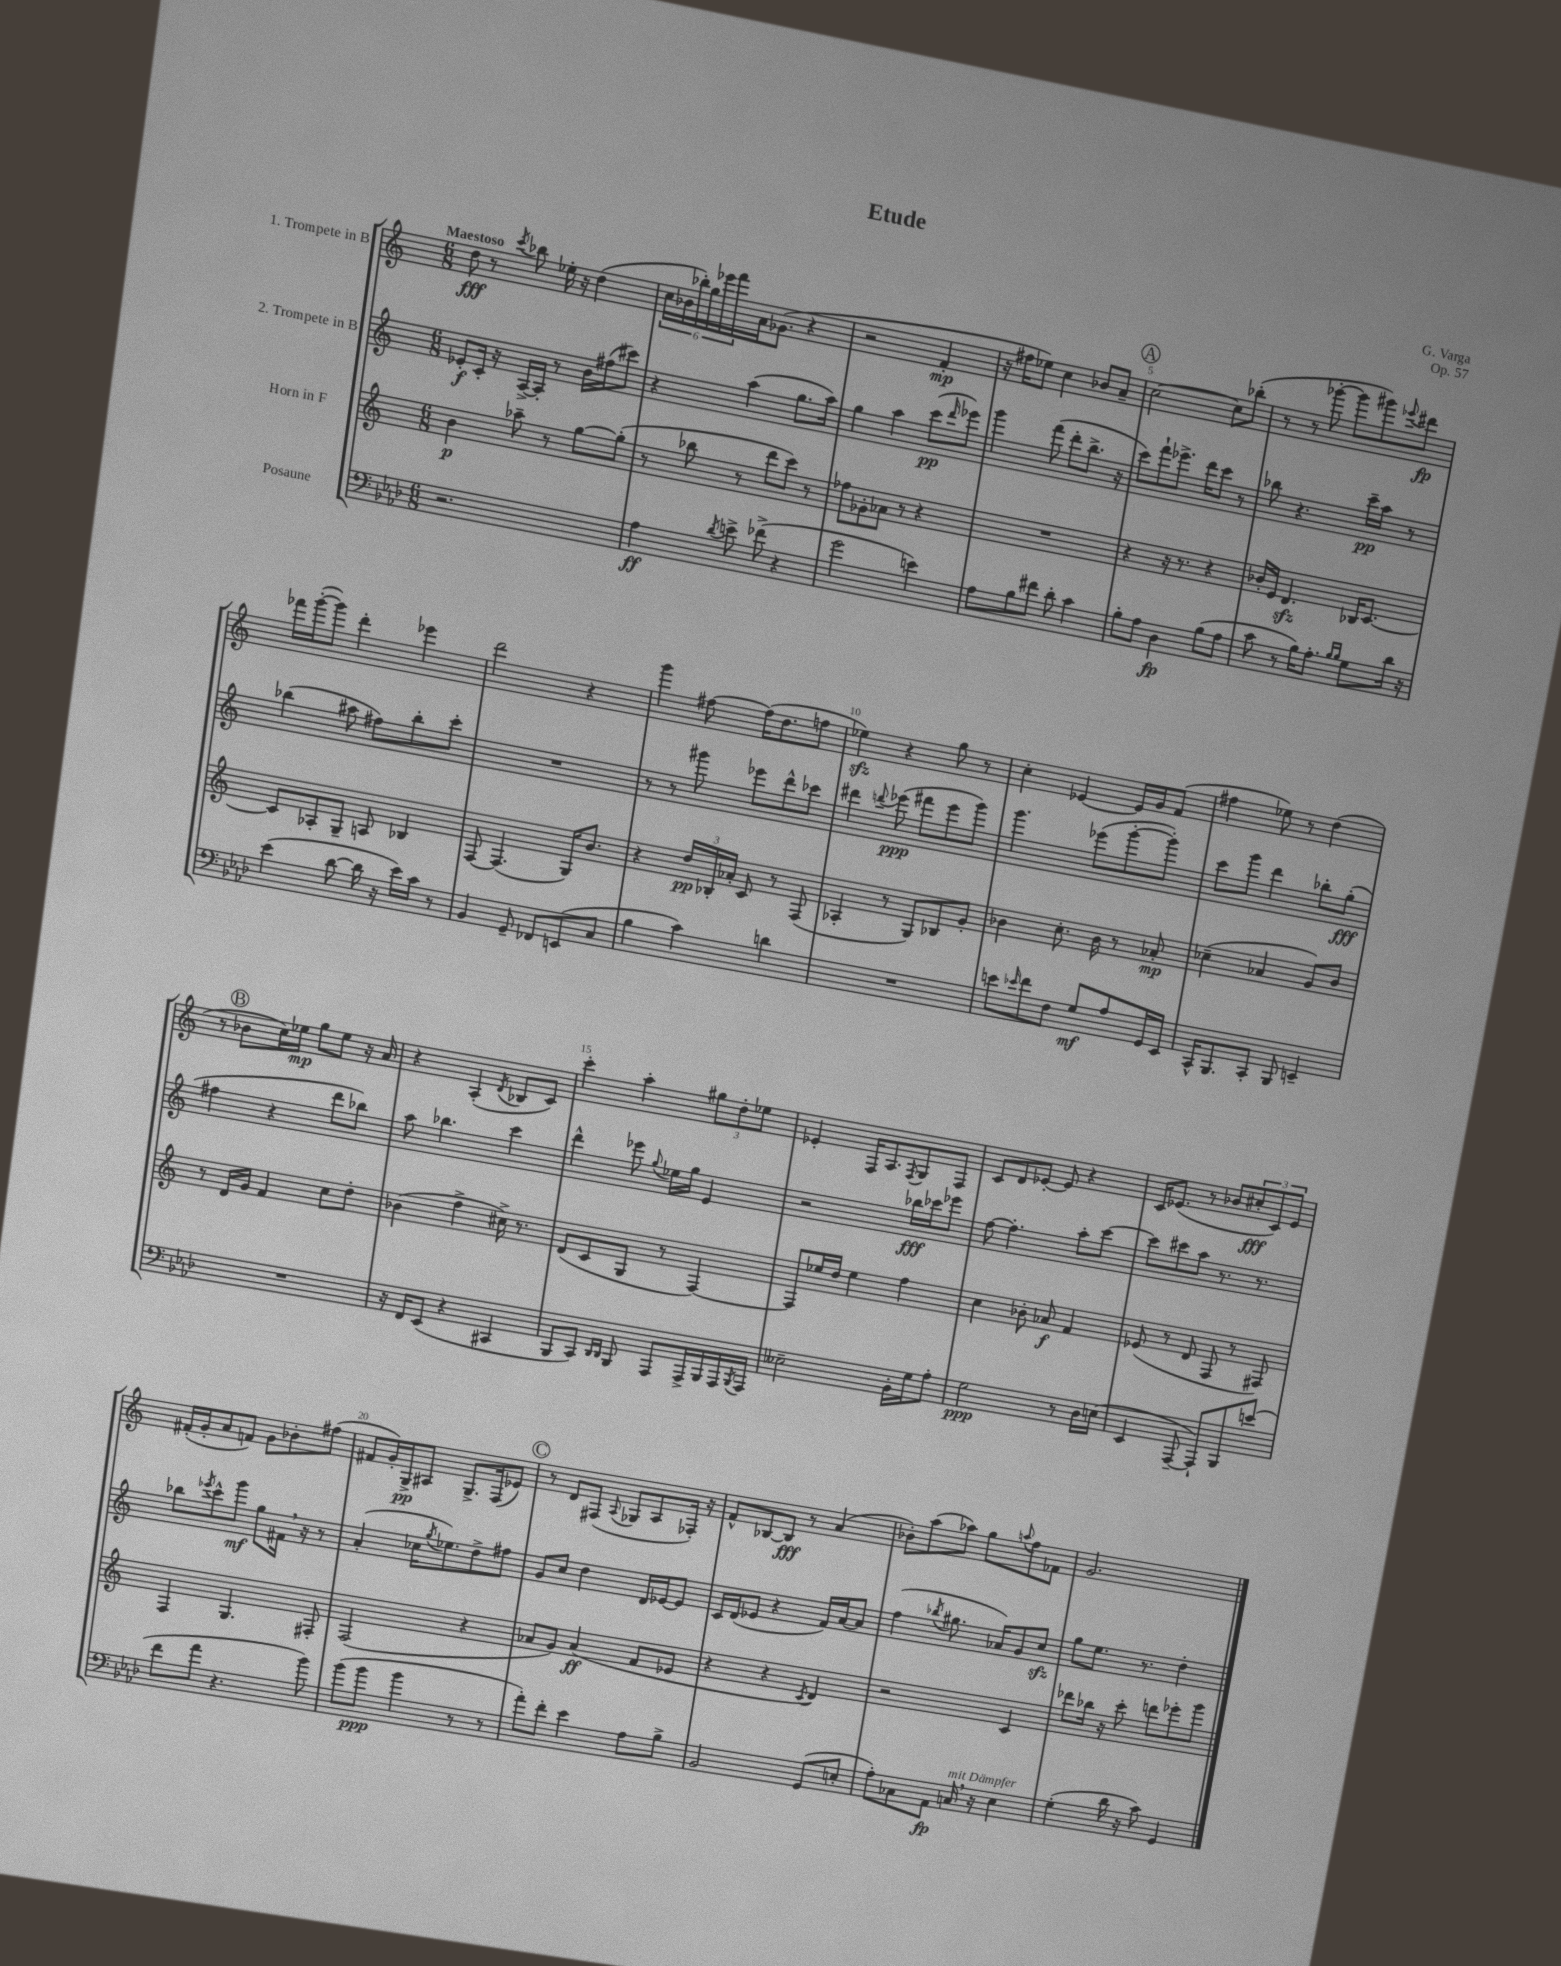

**kern	**dynam	**kern	**dynam	**kern	**dynam	**kern	**dynam
*part4	*part4	*part3	*part3	*part2	*part2	*part1	*part1
*staff4	*staff4	*staff3	*staff3	*staff2	*staff2	*staff1	*staff1
*I"Posaune	*	*I"Horn in F	*	*I"2. Trompete in B	*	*I"1. Trompete in B	*
*clefF4	*	*clefG2	*	*clefG2	*	*clefG2	*
*k[b-e-a-d-]	*	*k[]	*	*k[]	*	*k[]	*
*M6/8	*	*M6/8	*	*M6/8	*	*M6/8	*
=1	=1	=1	=1	=1	=1	=1	=1
!	!	!	!	!	!	!LO:TX:a:B:t=Maestoso	!
2.r	.	4b\	p	8e-X'/L	f	8dd\	fff
.	.	.	.	16c'/Jk	.	8r	.
.	.	.	.	16r	.	.	.
.	.	.	.	.	.	8qccc/	.
.	.	8aa-X~\	.	[16A^/LL	.	8bb-X\	.
.	.	.	.	16A'/JJ]	.	.	.
.	.	8r	.	8r	.	16ee-X'\	.
.	.	.	.	.	.	16r	.
.	.	[8gg\L	.	16b\LL	.	(4dd\	.
.	.	.	.	(16ff#X\J	.	.	.
.	.	(8gg'\J]	.	8ccc#X\J)	.	.	.
=2	=2	=2	=2	=2	=2	=2	=2
4A-\	ff	8r	.	4r	.	24cc\LL	.
.	.	.	.	.	.	24b-X\	.
.	.	.	.	.	.	24bb-X'\)	.
.	.	8bb-X\	.	.	.	24gg\	.
.	.	.	.	.	.	24eee-X\	.
.	.	.	.	.	.	24fff\	.
8qd-/	.	.	.	.	.	.	.
8en^\	.	8r	.	(4aa\	.	16a\J	.
.	.	.	.	.	.	(8.g-X\J	.
(8f-X^\	.	8ddd\L	.	.	.	.	.
4r	.	8ccc\J)	.	8.gg\L	.	4r	.
.	.	8r	.	.	.	.	.
.	.	.	.	16aa\Jk)	.	.	.
=3	=3	=3	=3	=3	=3	=3	=3
2g\	.	8ff-X\L	.	4gg\	.	2r	.
.	.	8g-X'\	.	.	.	.	.
.	.	8a-X\J	.	4aa\	.	.	.
.	.	8r	.	.	.	.	.
4en\)	.	4r	.	(8ccc\L	pp	4f'/	mp
.	.	.	.	16qqddd/	.	.	.
.	.	.	.	8eee-X\J)	.	.	.
=4	=4	=4	=4	=4	=4	=4	=4
8A-\L	.	2.r	.	4ggg\	.	16r	.
.	.	.	.	.	.	16ff#X\KL	.
8B-\	.	.	.	.	.	8ee-X\J)	.
8f#X\J	.	.	.	(8fff\	.	4cc\	.
8d-'\	.	.	.	8ddd'\L	.	.	.
4c\	.	.	.	8.bb^\J	.	8b-X/L	.
.	.	.	.	.	.	8a~/J	.
.	.	.	.	16r	.	.	.
!!LO:REH:place=s1:t=A
=5	=5	=5	=5	=5	=5	=5	=5
8B-'\L	.	4r	.	8ccc\L)	.	[2cc\	.
8A-\J	.	.	.	8fff`\	.	.	.
4D-\	fp	16r	.	8.eee-X^\J	.	.	.
.	.	8.r	.	.	.	.	.
.	.	.	.	16ddd\KL	.	.	.
(8B-\L	.	4r	.	8ccc\J	.	8cc\L]	.
8A-\J	.	.	.	8r	.	(8bb-X'\J	.
=6	=6	=6	=6	=6	=6	=6	=6
8c\	.	16b-X'/LL	.	8bb-X\	.	8r	.
.	.	16e/JJ	.	.	.	.	.
8r	.	4.dzz/	.	4.r	.	8r	.
16B-\KL)	.	.	.	.	.	[8ggg-X'\	.
8.A-'\J	.	.	.	.	.	.	.
.	.	.	.	.	.	8ggg-\L]	.
16qqB-/LL	.	.	.	.	.	.	.
16qqB-/JJ	.	.	.	.	.	.	.
8G\L	.	16B-X/KL	.	16ccc~\LL	pp	8ggg#X\)	.
.	.	[8.c/J	.	16aa\JJ	.	.	.
.	.	.	.	.	.	8qqeee-X/	.
16d-\Jk	.	.	.	8r	.	8ddd#X\J	fp
16r	.	.	.	.	.	.	.
!!LO:LB:g=z
=7	=7	=7	=7	=7	=7	=7	=7
(4e-\	.	8c/L]	.	(4bb-X\	.	16fff-X\LL	.
.	.	.	.	.	.	([16ggg'\J	.
.	.	8A-X'/	.	.	.	8ggg\J])	.
[8d-\	.	8G~/J	.	8aa#X\	.	4ddd'\	.
16d-\]	.	8An/	.	8ff#X\L)	.	.	.
16r	.	.	.	.	.	.	.
16e-\LL)	.	4B-X/	.	8bb-'\	.	4eee-X\	.
16c\JJ	.	.	.	.	.	.	.
8r	.	.	.	8ccc'\J	.	.	.
=8	=8	=8	=8	=8	=8	=8	=8
4BB-/	.	[8F/	.	2.r	.	2ddd\	.
.	.	(4.F/]	.	.	.	.	.
8GG~/	.	.	.	.	.	.	.
8FF-X/L	.	.	.	.	.	.	.
(8EEn/	.	16G/KL)	.	.	.	4r	.
.	.	8.b/J	.	.	.	.	.
8C/J	.	.	.	.	.	.	.
=9	=9	=9	=9	=9	=9	=9	=9
4B-\	.	4r	.	8r	.	4ggg\	.
.	.	.	.	8r	.	.	.
4c\)	.	24dd/LL	pp	8ggg#X\	.	[8ff#X\	.
.	.	24B-X'/	.	.	.	.	.
.	.	24a-X'/JJ	.	.	.	.	.
.	.	8c/	.	8eee-X\L	.	(16ff#\KL]	.
.	.	.	.	.	.	8.dd\	.
4dn\	.	8r	.	8ddd^^\	.	.	.
.	.	(8F/	.	8ccc-X\J	.	8ffn\J	.
=10	=10	=10	=10	=10	=10	=10	=10
2.r	.	4A-X'/	.	4ddd#X\	.	4ee-Xzz\)	.
.	.	.	.	8qqdddn/	.	.	.
.	.	8r	.	(8eee-X\	ppp	4r	.
.	.	8G/L)	.	8fff#X\L	.	.	.
.	.	8B-X/	.	8eee-\	.	8gg\	.
.	.	8g'/J	.	8ggg\J)	.	8r	.
=11	=11	=11	=11	=11	=11	=11	=11
8en\L	.	4b-X\	.	4.ggg\	.	4cc'\	.
16qqe-X/	.	.	.	.	.	.	.
8f\	.	.	.	.	.	.	.
8F\J	.	8.cc'\	.	.	.	[4e-X/	.
8G/L	mf	.	.	(8eee-X\L	.	.	.
.	.	16b-\	.	.	.	.	.
8A-/	.	8r	.	[8ggg'\	.	16e-/LL]	.
.	.	.	.	.	.	16g/J	.
16GG/L	.	8a-X'/	mp	8ggg'\J])	.	(8f/J	.
16EE-/JJ	.	.	.	.	.	.	.
=12	=12	=12	=12	=12	=12	=12	=12
16CC^^/KL	.	(4cc-X~\	.	8ccc\L	.	4ff#X\	.
8.BBB-/	.	.	.	.	.	.	.
.	.	.	.	8ggg\J	.	.	.
8CC'/J	.	4a-X/	.	4ddd\	.	8ee-X\)	.
8BBB-/	.	.	.	.	.	8r	.
4EEn~/	.	8g/L)	.	8bb-X'\L	.	(4dd\	.
.	.	8b/J	.	(8gg'\J	fff	.	.
!!LO:LB:g=z
!!LO:REH:place=s1:t=B
=13	=13	=13	=13	=13	=13	=13	=13
2.r	.	8r	.	4ff#X\	.	8r	.
.	.	16d/LL	.	.	.	8b-X\L	.
.	.	16g/JJ	.	.	.	.	.
.	.	4f/	.	4r	.	16cc\L)	.
.	.	.	.	.	.	16ee-X\JJ	mp
.	.	.	.	.	.	8gg\L	.
.	.	8cc\L	.	8ddd\L	.	8ee-\J	.
.	.	8dd'\J	.	8bb-X\J)	.	16r	.
.	.	.	.	.	.	16a/	.
=14	=14	=14	=14	=14	=14	=14	=14
16r	.	(4b-X\	.	8aa\	.	4r	.
16FF/KL	.	.	.	.	.	.	.
(8EE-/J	.	.	.	4.bb-X\	.	.	.
4r	.	4ff^\	.	.	.	(4A'/	.
.	.	.	.	.	.	8qd/	.
4CC#X/	.	16cc#X^\)	.	4ccc\	.	8B-X/L	.
.	.	8.r	.	.	.	.	.
.	.	.	.	.	.	8c/J)	.
=15	=15	=15	=15	=15	=15	=15	=15
8BBB-/L	.	(8d/L	.	4ddd^^\	.	4ccc'\	.
8CC/J)	.	8c/	.	.	.	.	.
16qqDD-/LL	.	.	.	.	.	.	.
16qqDD-/JJ	.	.	.	.	.	.	.
8BBB-/	.	8G/J	.	8eee-X\	.	4aa'\	.
.	.	.	.	8qqgg/	.	.	.
8AAA-/L	.	8r	.	16ee-X\LL	.	.	.
.	.	.	.	16gg\JJ	.	.	.
16AAA-^/L	.	[4F/)	.	4e/	.	12gg#X\L	.
16BBB-/	.	.	.	.	.	.	.
.	.	.	.	.	.	12dd'\	.
16AAA-/	.	.	.	.	.	.	.
.	.	.	.	.	.	12ee-X\J	.
8qBBB-/	.	.	.	.	.	.	.
16AAA-/JJ	.	.	.	.	.	.	.
=16	=16	=16	=16	=16	=16	=16	=16
2E--X~\	.	8F/L]	.	2r	.	4e-X'/	.
.	.	16ee-X/L	.	.	.	.	.
.	.	16dd/JJ	.	.	.	.	.
.	.	4ee-\	.	.	.	16F/KL	.
.	.	.	.	.	.	8.A/	.
.	.	.	.	.	.	8qF/	.
16BB-'\LL	.	4ff\	.	16bb-X\LL	fff	8G/	.
16G\J	.	.	.	16ccc-X\J	.	.	.
8A-'\J	.	.	.	8eee-X\J	.	8F/J	.
=17	=17	=17	=17	=17	=17	=17	=17
2G\	ppp	4cc\	.	[8ff\	.	8c/L	.
.	.	.	.	4.ff'\]	.	8d/	.
.	.	8b-X'\	.	.	.	[8e-X'/J	.
.	.	8a-X/	f	.	.	8e-/]	.
8r	.	4f/	.	8aa'\L	.	4r	.
16D-\LL	.	.	.	[8ccc\J	.	.	.
(16En\JJ	.	.	.	.	.	.	.
=18	=18	=18	=18	=18	=18	=18	=18
4EE-/	.	(8e-X/	.	8ccc\L]	.	16c/KL	.
.	.	.	.	.	.	(8.e-X/J	.
.	.	8r	.	8ccc#X\	.	.	.
[8AAA-~/	.	8d/	.	8aa\J	.	8r	.
8AAA-`/L])	.	8F/	.	8.r	.	8b-X/L	.
8BBB-/	.	8r	.	.	.	12cc#X'/	fff
.	.	.	.	8.r	.	.	.
.	.	.	.	.	.	12c/)	.
(8en/J	.	8F#X/)	.	.	.	.	.
.	.	.	.	.	.	12e-/J	.
!!LO:LB:g=z
=19	=19	=19	=19	=19	=19	=19	=19
8f\L	.	4F/	.	8bb-X\L	.	(16f#X'/LL	.
.	.	.	.	.	.	16g'/J	.
.	.	.	.	8qeee-X/	.	.	.
8a-\J	.	.	.	8ccc^^\	.	8a/	.
4.r	.	4.G/	.	8ggg\J	mf	8fn/J)	.
.	.	.	.	8gg\L	.	8g\L	.
.	.	.	.	16f#X,\Jk	.	8b-X'\	.
.	.	.	.	16r	.	.	.
8b-\)	.	8F#X'/	.	8r	.	(8ff#X\J	.
=20	=20	=20	=20	=20	=20	=20	=20
(8b-\L	.	(2F/	.	(4a'/	.	8f#X/L	.
8b-\J	ppp	.	.	.	.	16g'/L)	.
.	.	.	.	.	.	16G^/J	pp
4b-\	.	.	.	16cc-X\KL	.	8A#X/J	.
.	.	.	.	8qgg/	.	.	.
.	.	.	.	8.ee-X\)	.	.	.
.	.	.	.	.	.	8.G^/L	.
8r	.	4r	.	8dd^\	.	.	.
.	.	.	.	.	.	(16F/k	.
8r	.	.	.	8ff#X\J	.	8e-X/J)	.
!!LO:REH:place=s1:t=C
=21	=21	=21	=21	=21	=21	=21	=21
8a-'\L)	.	8a-X/L	.	8g/L	.	8r	.
8f'\J	.	8g/J)	.	8cc/J	.	8d/L	.
4e-\	.	(4a-/	ff	4dd\	.	(8F#X/J	.
.	.	.	.	.	.	8qqA/	.
.	.	.	.	.	.	8G-X/L	.
8A-\L	.	8f/L	.	16d/LL	.	8A/	.
.	.	.	.	[16e-X/J	.	.	.
8B-^\J	.	8e-X/J	.	8e-/J]	.	16F-X'/Jk)	.
.	.	.	.	.	.	16r	.
=22	=22	=22	=22	=22	=22	=22	=22
2BB-/	.	4r	.	16c/LL	.	8f^^/L	.
.	.	.	.	(16d/J	.	.	.
.	.	.	.	8e-X/J	.	[8B-X/	.
.	.	4r	.	4r	.	8B-/J]	fff
.	.	.	.	.	.	8r	.
.	.	8qc/	.	.	.	.	.
(8GG/L	.	4d/)	.	16f/LL)	.	(4a/	.
.	.	.	.	[16a/J	.	.	.
8En'/J	.	.	.	8a/J]	.	.	.
=23	=23	=23	=23	=23	=23	=23	=23
8A-'\L)	.	2r	.	(4ff\	.	8b-X'\L)	.
8C-X\	.	.	.	.	.	(8aa\	.
.	.	.	.	8qbb-X/	.	.	.
8AA-\J	fp	.	.	8.gg#X\	.	8aa-X\J)	.
!LO:TX:a:i:t=mit Dämpfer	!	!	!	!	!	!	!
16Cn,/	.	.	.	.	.	8gg\L	.
16r	.	.	.	16a-X/KL)	.	.	.
.	.	.	.	.	.	8qqaan/	.
4E-\	.	4c/	.	8g/	.	8ff\	.
.	.	.	.	8cczz/J	.	8f-X\J	.
=24	=24	=24	=24	=24	=24	=24	=24
(4G'\	.	8ddd-X\L	.	8gg\L	.	2.g/	.
.	.	16bb-X\Jk	.	8.ee\J	.	.	.
.	.	16r	.	.	.	.	.
16d-\	.	8ccc'\	.	.	.	.	.
16r	.	.	.	8.r	.	.	.
8c\)	.	8dddn\L	.	.	.	.	.
4GG/	.	8eee-X'\	.	4dd'\	.	.	.
.	.	8ggg\J	.	.	.	.	.
==	==	==	==	==	==	==	==
*-	*-	*-	*-	*-	*-	*-	*-
